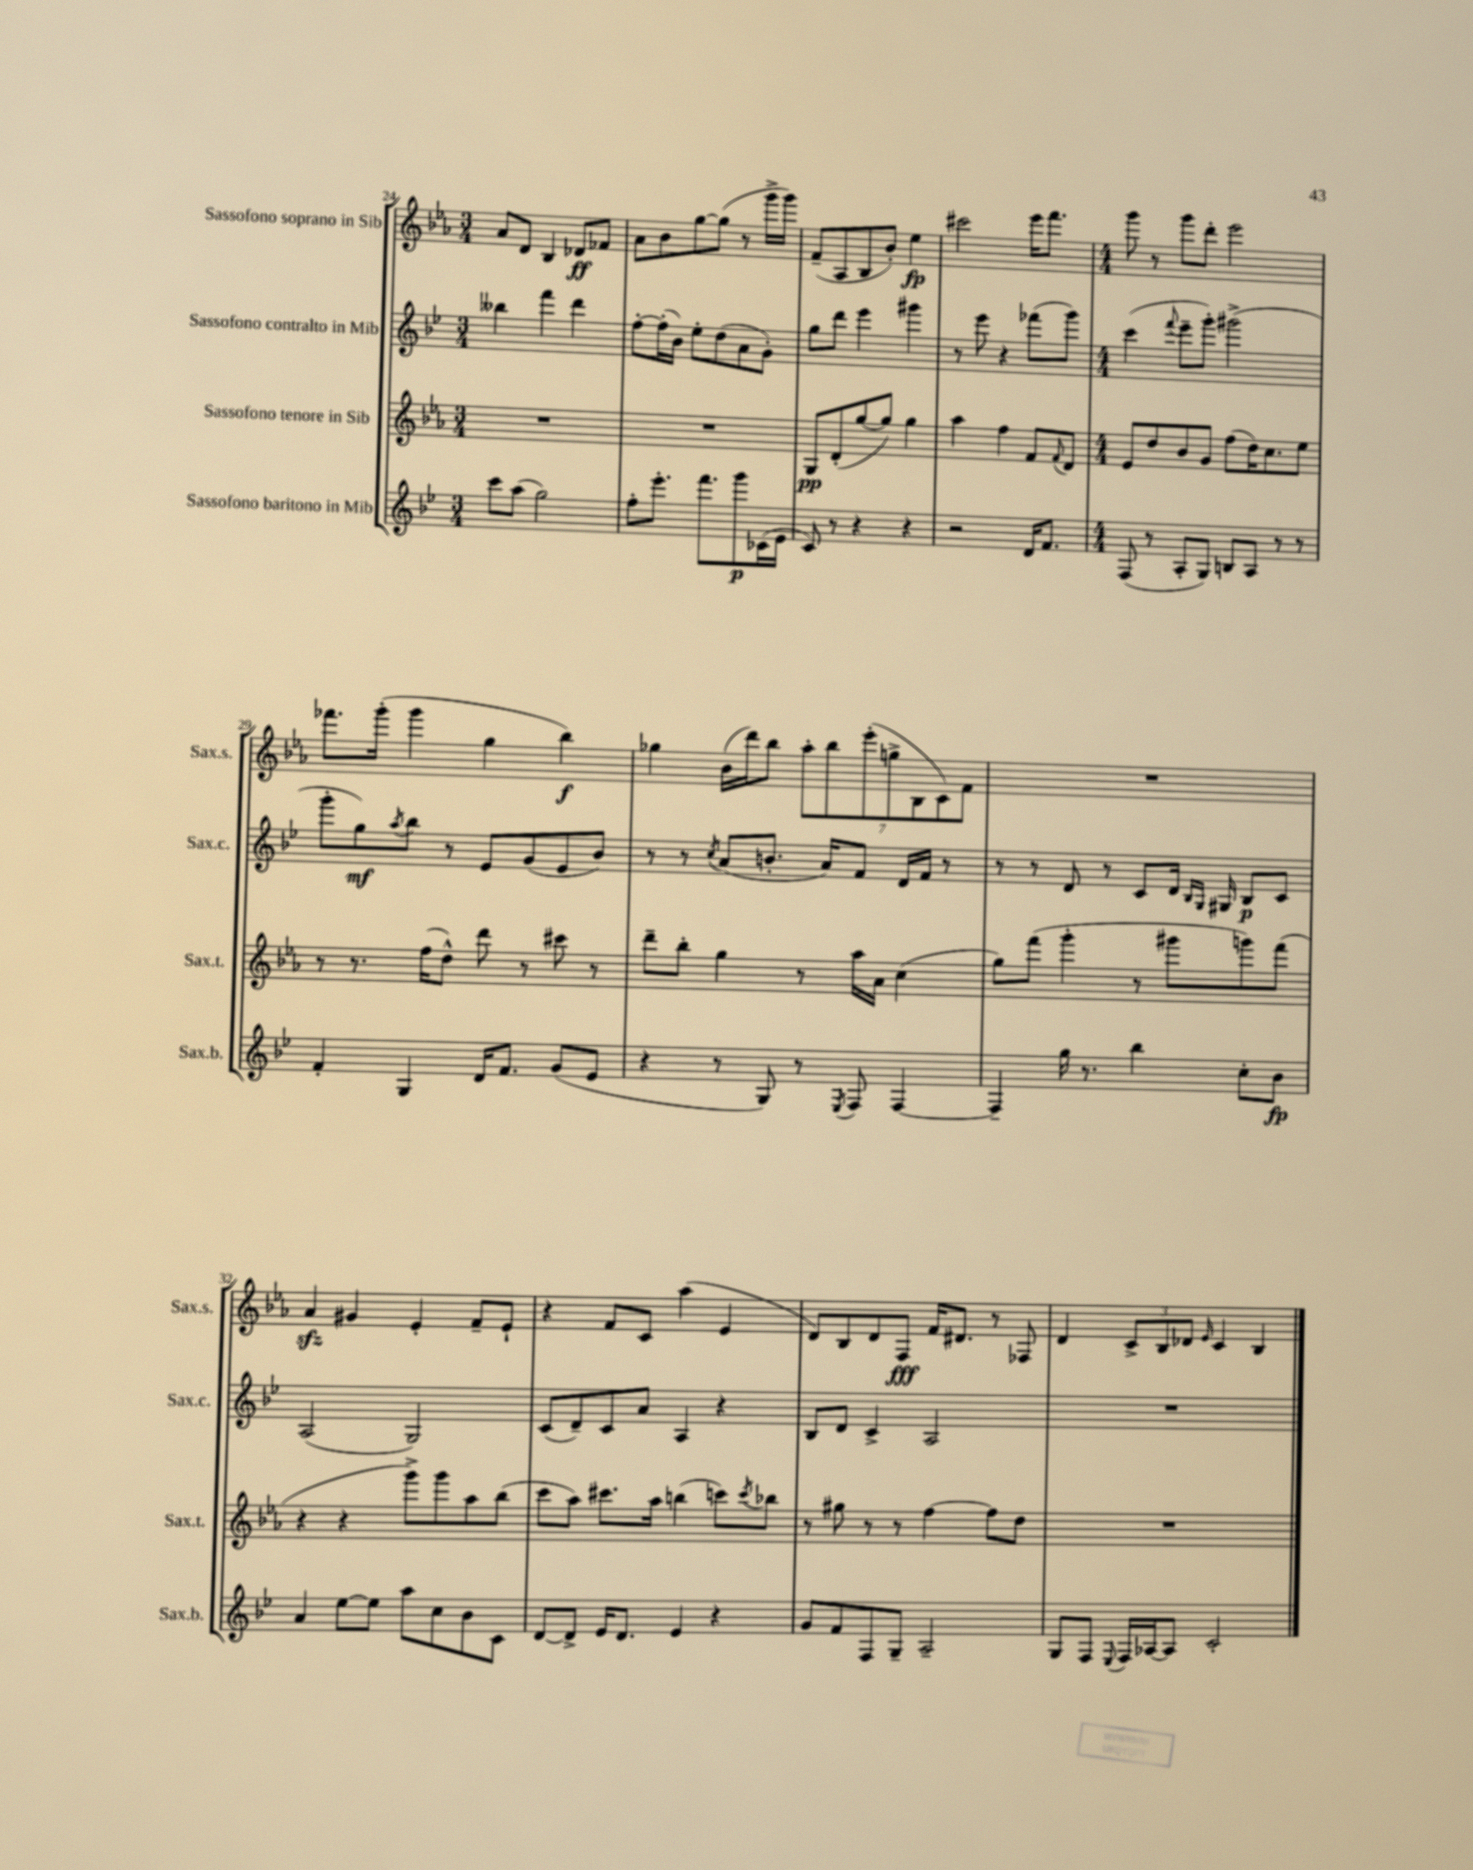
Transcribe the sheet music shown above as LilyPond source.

<<
\new StaffGroup <<
\new Staff = "s0" \with { instrumentName = "Sassofono soprano in Sib" shortInstrumentName = "Sax.s." } {
    \clef treble \key ees \major \numericTimeSignature \time 3/4
    aes'8 d'8 bes4 des'8\ff fes'8 |
    aes'8 bes'8 g''8~ g''8( r8 g'''16-> g'''16) |
    f'8--( aes8 bes8 bes'8-.) ees''4\fp |
    cis'''2 ees'''16 f'''8. |
    \numericTimeSignature \time 4/4 g'''8 r8 g'''8 d'''8-. ees'''2 |
    fes'''8. g'''16-.( g'''4 g''4 bes''4\f) |
    ges''4 bes'16( d'''16) bes''8 \tuplet 7/4 { aes''8-. bes''8 ees'''8-.( g''8-> bes8 c'8) f'8 } |
    R1 |
    aes'4\sfz gis'4 ees'4-. f'8-- ees'8-! |
    r4 f'8 c'8 aes''4( ees'4 |
    d'8) bes8 d'8 f8\fff f'16 dis'8. r8 fes8 |
    d'4 \tuplet 3/2 { c'8-> bes8 des'8 } \grace { ees'16 } c'4 bes4 \bar "|." |
}
\new Staff = "s1" \with { instrumentName = "Sassofono contralto in Mib" shortInstrumentName = "Sax.c." } {
    \clef treble \key bes \major \numericTimeSignature \time 3/4
    beses''4 f'''4 d'''4 |
    f''8~-. f''16-.( bes'16) ees''8-. d''8( a'8 g'8-.) |
    g''8 d'''8 ees'''4 gis'''4 |
    r8 ees'''8 r4 fes'''8( g'''8) |
    \numericTimeSignature \time 4/4 c'''4( \appoggiatura { f'''8 } ees'''8-- g'''8-.) gis'''2->( |
    g'''8-. g''8\mf) \acciaccatura { a''8 } bes''8 r8 ees'8 g'8( ees'8 bes'8) |
    r8 r8 \acciaccatura { c''8 } a'8( b'8.-. a'16) f'8 d'16 f'16 r8 |
    r8 r8 d'8 r8 c'8 d'16 \grace { bes16 g16 } gis16 bes8\p c'8 |
    a2( g2) |
    c'8( d'8--) c'8 a'8 a4 r4 |
    bes8 d'8 c'4-> a2 |
    R1 \bar "|." |
}
\new Staff = "s2" \with { instrumentName = "Sassofono tenore in Sib" shortInstrumentName = "Sax.t." } {
    \clef treble \key ees \major \numericTimeSignature \time 3/4
    R2. |
    R2. |
    g8\pp d'8-.( g''8~ g''8) g''4 |
    aes''4 f''4 f'8 \appoggiatura { f'8 } d'8 |
    \numericTimeSignature \time 4/4 ees'8 d''8 bes'8 g'8 f''8( d''16) c''8. ees''8 |
    r8 r8. f''16( d''8-^) d'''8 r8 cis'''8 r8 |
    d'''8-- bes''8-. g''4 r8 aes''16 aes'16 c''4( |
    g''8) f'''8( g'''4-. r8 gis'''8 g'''8) f'''8( |
    r4 r4 g'''8->) g'''8 aes''8 bes''8( |
    c'''8 aes''8) cis'''8. aes''16 b''4( c'''8) \acciaccatura { c'''8 } bes''8 |
    r8 gis''8 r8 r8 f''4~ f''8 d''8 |
    R1 \bar "|." |
}
\new Staff = "s3" \with { instrumentName = "Sassofono baritono in Mib" shortInstrumentName = "Sax.b." } {
    \clef treble \key bes \major \numericTimeSignature \time 3/4
    c'''8 a''8( g''2) |
    f''8-. ees'''8.-. f'''8. g'''8\p ces'16( ees'16 |
    c'8) r8 r4 r4 |
    r2 d'16 f'8. |
    \numericTimeSignature \time 4/4 f8( r8 a8-. g8) b8 a8 r8 r8 |
    f'4-. g4 d'16 f'8. g'8( ees'8 |
    r4 r8 g8) r8 \acciaccatura { ees8 } f8 f4~ |
    f4-- g''16 r8. bes''4 c''8-. bes'8\fp |
    a'4 ees''8~ ees''8 a''8 c''8 bes'8 c'8 |
    d'8~ d'8-> ees'16 d'8. ees'4 r4 |
    g'8 f'8 f8 g8-- a2-- |
    g8 f8 \appoggiatura { ees8 } f16 aes16~ aes8 c'2-. \bar "|." |
}
>>
>>
\layout { \context { \Score currentBarNumber = #24 } }
